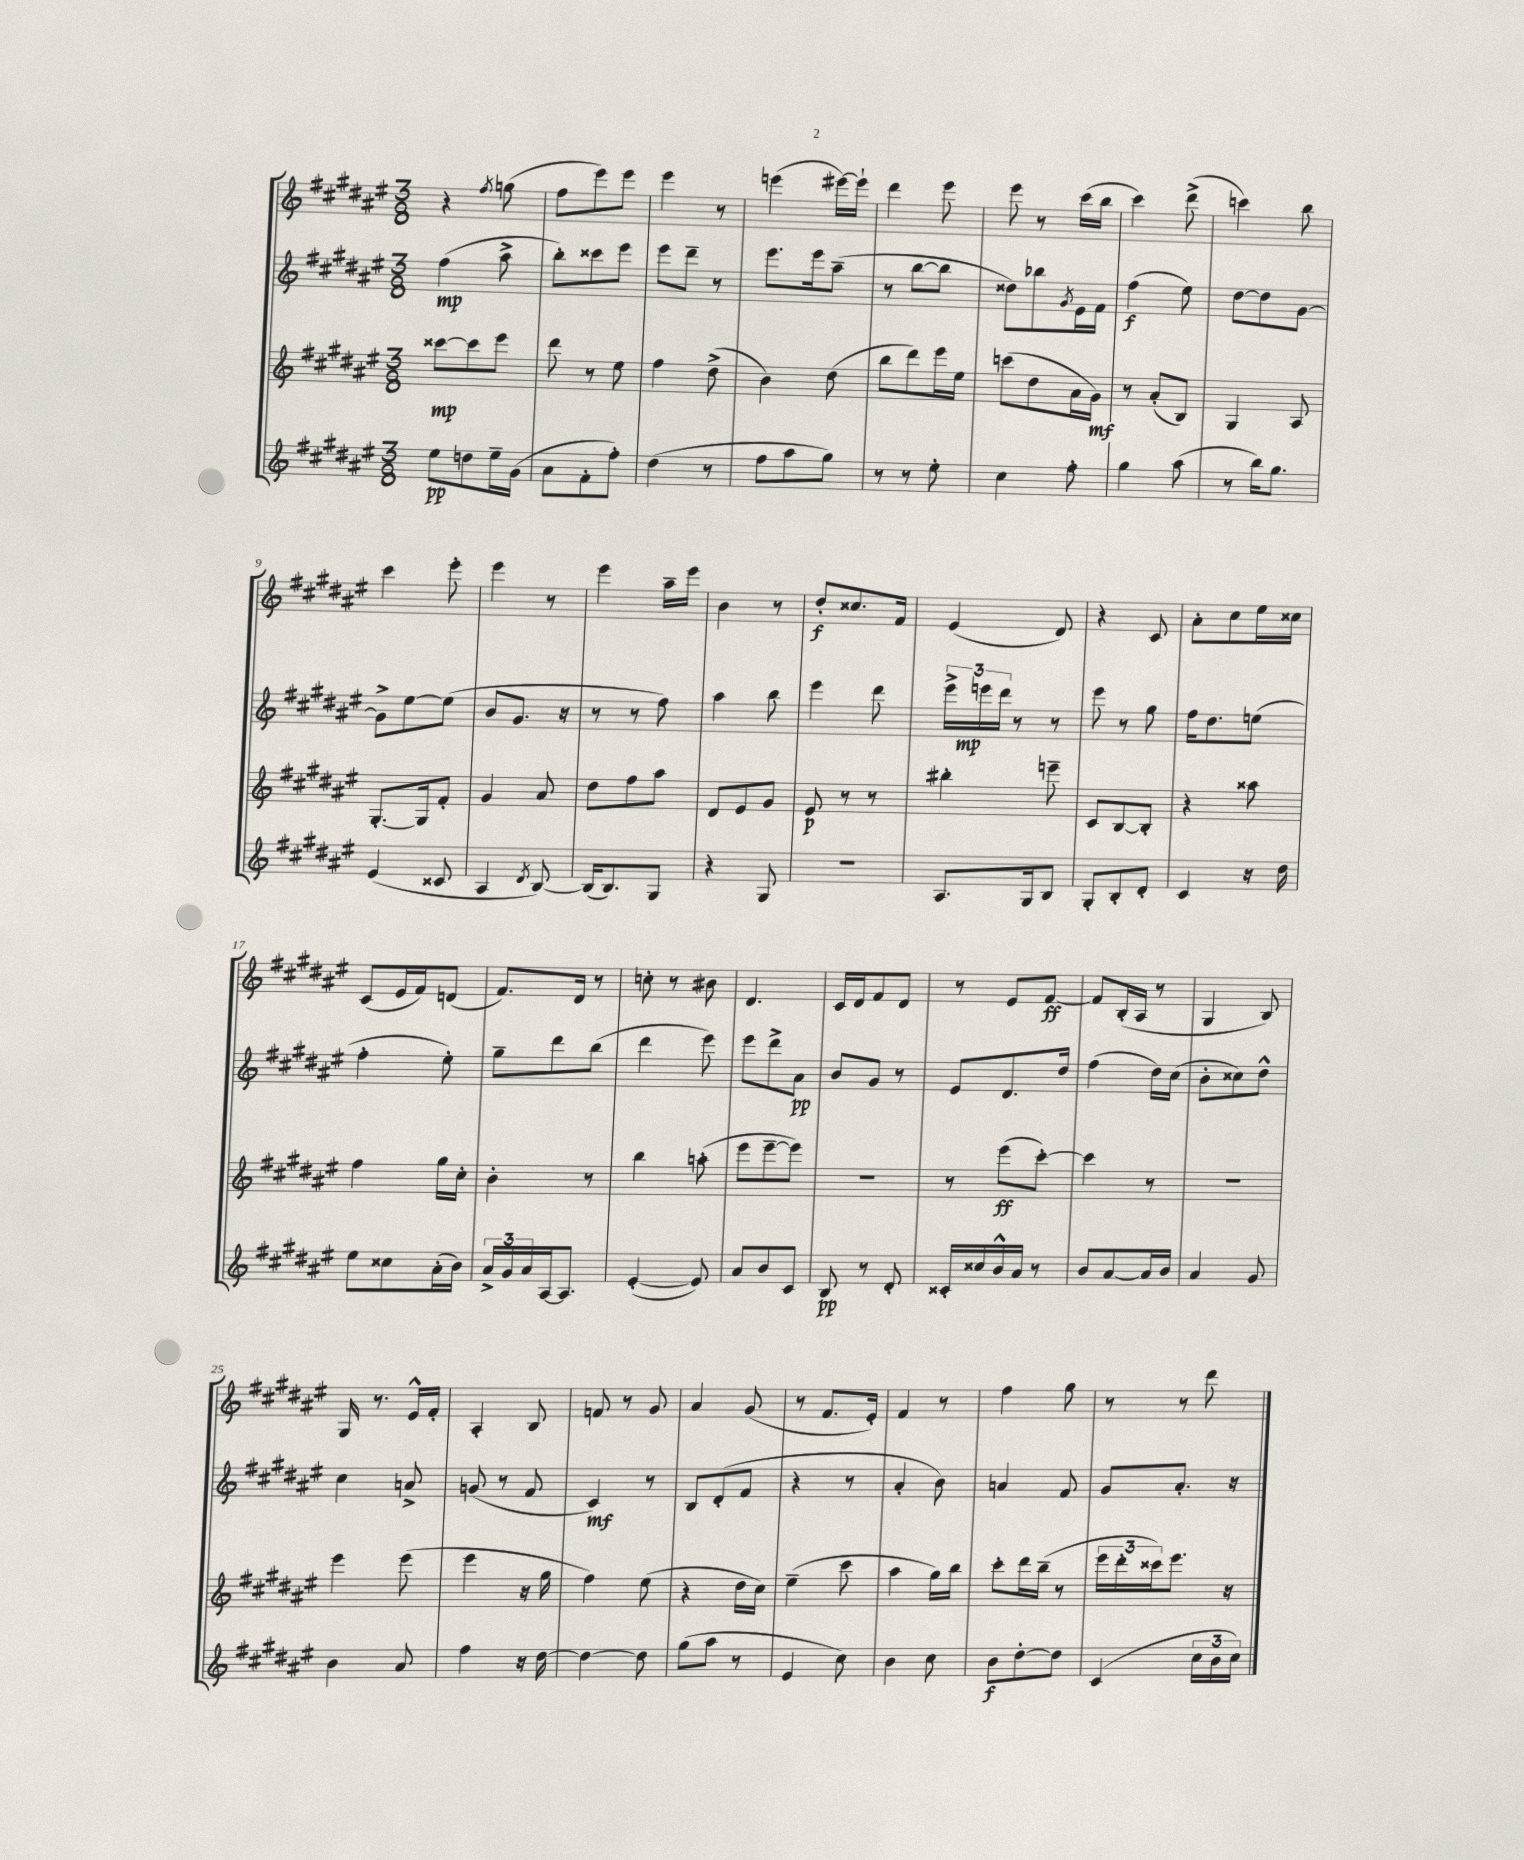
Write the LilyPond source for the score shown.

<<
\new StaffGroup <<
\new Staff = "s0" {
    \clef treble \key fis \major \numericTimeSignature \time 3/8
    r4 \acciaccatura { fis''8 } g''8( |
    fis''8 eis'''8) eis'''8 |
    eis'''4 r8 |
    e'''4( eis'''16~) eis'''16-! |
    dis'''4 eis'''8 |
    eis'''8 r8 cis'''16( b''16 |
    cis'''4) dis'''8->( |
    c'''4) b''8 |
    cis'''4 eis'''8-. |
    eis'''4 r8 |
    eis'''4 ais''16-- eis'''16 |
    b'4 r8 |
    dis''8-.\f cisis''8. fis'16 |
    eis'4( dis'8) |
    r4 cis'8 |
    ais'8-. cis''8 eis''16 cisis''16 |
    cis'8( eis'16 fis'16) d'8( |
    fis'8.) dis'16 r8 |
    c''8-. r8 bis'8 |
    dis'4. |
    cis'16 dis'16 fis'8 dis'8 |
    r8 eis'8 fis'8~\ff |
    fis'8 b16-.( ais16 r8 |
    gis4 b8) |
    gis16 r8. eis'16-^ fis'16-. |
    ais4-. b8 |
    f'8 r8 gis'8 |
    ais'4 gis'8( |
    r8 fis'8. eis'16-.) |
    fis'4 r8 |
    fis''4 gis''8 |
    r8 r8 dis'''8 \bar "|." |
}
\new Staff = "s1" {
    \clef treble \key fis \major \numericTimeSignature \time 3/8
    fis''4\mp( ais''8-> |
    b''8-.) cisis'''8 eis'''8 |
    eis'''8 dis'''8-- r8 |
    eis'''8. eis'''16 ais''8--( |
    r8 b''8~ b''8 |
    disis''8) bes''8 \acciaccatura { gis'8 } eis'16 fis'16 |
    fis''4\f( eis''8) |
    dis''8~ dis''8 gis'8~ |
    gis'8-> eis''8~ eis''8( |
    b'8 gis'8. r16 |
    r8 r8 fis''8) |
    ais''4 b''8 |
    eis'''4 dis'''8 |
    \tuplet 3/2 { eis'''16-> e'''16\mp dis'''16 } r8 r8 |
    eis'''8 r8 gis''8 |
    fis''16 dis''8. e''8( |
    fis''4-. eis''8-.) |
    gis''8-- dis'''8 b''8( |
    dis'''4 eis'''8) |
    eis'''8 dis'''8-> ais'8\pp |
    b'8 gis'8 r8 |
    eis'8 dis'8. dis''16 |
    fis''4( dis''16) cis''16( |
    b'8-. cisis''8) dis''8-^ |
    cis''4 a'8-> |
    g'8( r8 fis'8 |
    cis'4\mf) r8 |
    b8 dis'8-.( fis'8 |
    r4 r8 |
    ais'4-. b'8) |
    a'4 fis'8 |
    gis'8 ais'8.-. r16 \bar "|." |
}
\new Staff = "s2" {
    \clef treble \key fis \major \numericTimeSignature \time 3/8
    cisis'''8~\mp cisis'''8 eis'''8 |
    dis'''8 r8 eis''8 |
    fis''4 dis''8->( |
    b'4) dis''8( |
    b''8 dis'''8) eis'''16 eis''16 |
    c'''8( dis''8 ais'16 gis'16\mf) |
    r8 ais'8-.( b8) |
    gis4 ais8 |
    gis8.~-. gis16 fis'8-. |
    gis'4 ais'8 |
    dis''8 fis''8 ais''8 |
    dis'8 eis'8 gis'8 |
    eis'8\p r8 r8 |
    bis''4-. e'''8-- |
    cis'8 b8~ b8-. |
    r4 aisis''8 |
    fis''4 gis''16 cis''16-. |
    b'4-. r8 |
    b''4 a''8-.( |
    eis'''8 eis'''8~-- eis'''8) |
    R4. |
    r8 eis'''8\ff( cis'''8~-.) |
    cis'''4 r8 |
    R4. |
    eis'''4 eis'''8( |
    eis'''4 r16 gis''16 |
    fis''4) eis''8( |
    r4 dis''16 cis''16) |
    eis''4--( cis'''8 |
    ais''4 gis''16) b''16 |
    cis'''8-. dis'''16 b''16--( r8 |
    \tuplet 3/2 { eis'''16 dis'''16-. cisis'''16) } eis'''8. r16 \bar "|." |
}
\new Staff = "s3" {
    \clef treble \key fis \major \numericTimeSignature \time 3/8
    eis''8\pp d''8 eis''16-- gis'16( |
    ais'8 fis'8-. fis''8-.) |
    dis''4( r8 |
    fis''8 ais''8 gis''8) |
    r8 r8 eis''8-. |
    cis''4 fis''8-. |
    gis''4 ais''8( |
    r8 b''16) gis''8. |
    eis'4( cisis'8 |
    ais4 \acciaccatura { dis'8 } b8~) |
    b16( b8.) gis8 |
    r4 gis8 |
    R4. |
    ais8. gis16 b8 |
    gis8-. b8-. dis'8-. |
    cis'4 r16 dis''16 |
    eis''8 cisis''8 ais'16-.( b'16) |
    \tuplet 3/2 { ais'16-> gis'16 ais'16 } ais16~ ais8. |
    eis'4~-.( eis'8) |
    ais'8 b'8 cis'8 |
    b8\pp r8 dis'8-. |
    cisis'16-. cisis''16 b'16-^ ais'16 r8 |
    b'8 ais'8~ ais'16 b'16 |
    ais'4 gis'8 |
    b'4 ais'8 |
    fis''4 r16 dis''16~ |
    dis''4~ dis''8 |
    gis''8( ais''8 r8 |
    eis'4 cis''8) |
    b'4 cis''8 |
    b'8\f dis''8~-. dis''8 |
    cis'4( \tuplet 3/2 { cis''16 b'16 cis''16) } \bar "|." |
}
>>
>>
